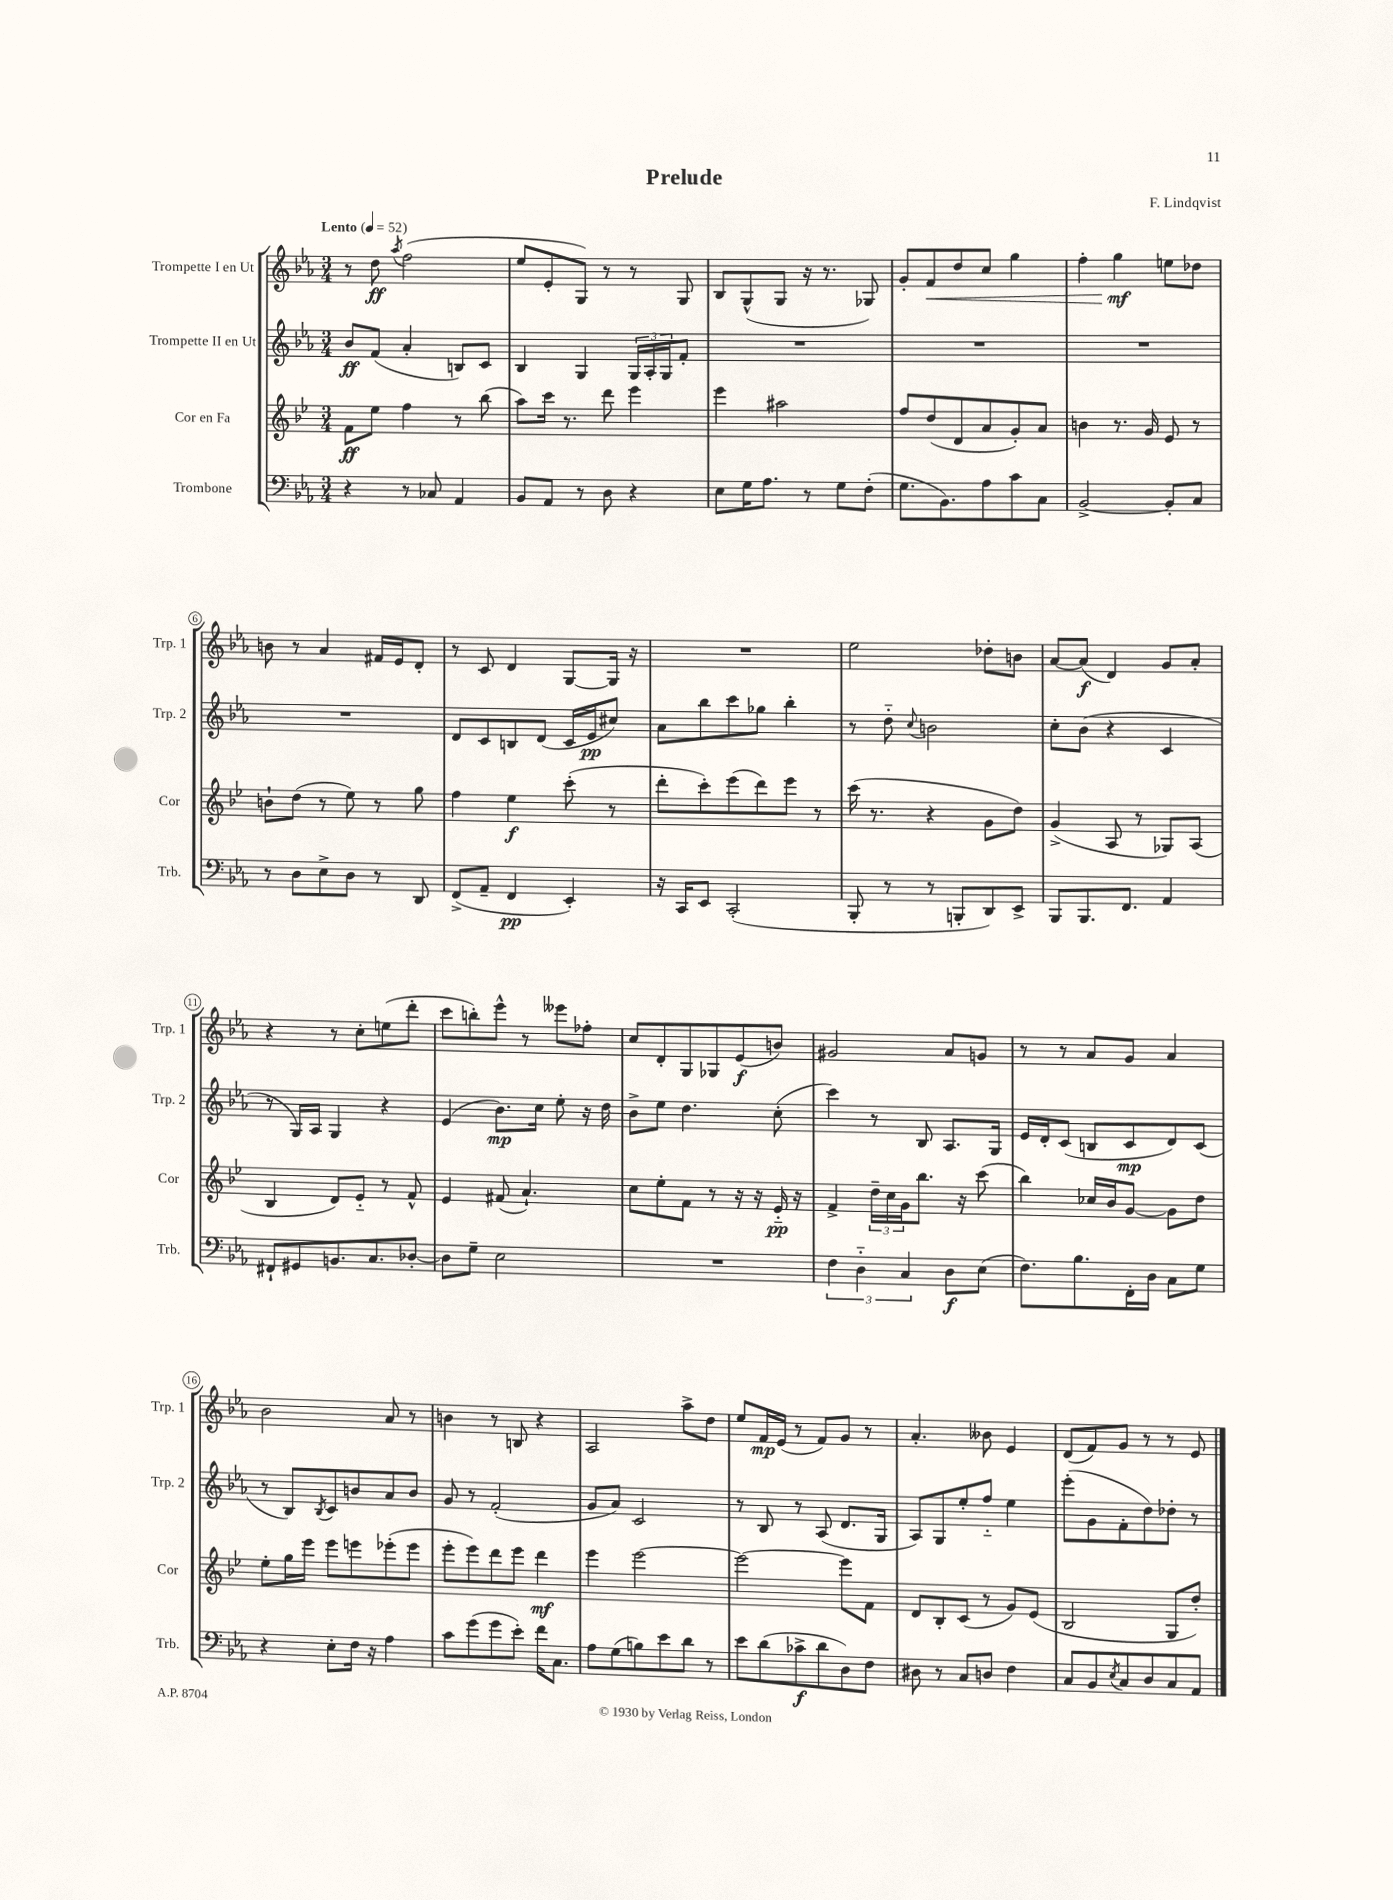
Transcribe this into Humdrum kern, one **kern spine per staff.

**kern	**dynam	**kern	**dynam	**kern	**dynam	**kern	**dynam
*part4	*part4	*part3	*part3	*part2	*part2	*part1	*part1
*staff4	*staff4	*staff3	*staff3	*staff2	*staff2	*staff1	*staff1
*I"Trombone	*	*I"Cor en Fa	*	*I"Trompette II en Ut	*	*I"Trompette I en Ut	*
*I'Trb.	*	*I'Cor	*	*I'Trp. 2	*	*I'Trp. 1	*
*clefF4	*	*clefG2	*	*clefG2	*	*clefG2	*
*k[b-e-a-]	*	*k[b-e-]	*	*k[b-e-a-]	*	*k[b-e-a-]	*
*M3/4	*	*M3/4	*	*M3/4	*	*M3/4	*
*MM52	*	*MM52	*	*MM52	*	*MM52	*
=1	=1	=1	=1	=1	=1	=1	=1
!	!	!	!	!	!	!LO:TX:a:B:t=Lento	!
4r	.	8f\L	ff	8b-/L	ff	8r	.
.	.	8ee-\J	.	(8f/J	.	8dd\	ff
.	.	.	.	.	.	8qaa-/	.
8r	.	4ff\	.	4a-'/	.	(2ff\	.
8C-X/	.	.	.	.	.	.	.
4AA-/	.	8r	.	8Bn/L)	.	.	.
.	.	(8bb-\	.	8c/J	.	.	.
=2	=2	=2	=2	=2	=2	=2	=2
8BB-/L	.	8aa\L)	.	4B-/	.	8ee-/L	.
8AA-/J	.	16ccc\Jk	.	.	.	8e-'/	.
.	.	8.r	.	.	.	.	.
8r	.	.	.	4G/	.	8G/J)	.
8D\	.	8ddd\	.	.	.	8r	.
4r	.	4eee-\	.	24G/LL	.	8r	.
.	.	.	.	24A-'/	.	.	.
.	.	.	.	24G/J	.	.	.
.	.	.	.	8f'/J	.	8G/	.
=3	=3	=3	=3	=3	=3	=3	=3
8E-\L	.	4eee-\	.	2.r	.	8B-/L	.
16G\K	.	.	.	.	.	(8G^^/	.
8.A-\J	.	.	.	.	.	.	.
.	.	2aa#X\	.	.	.	8G/J	.
8r	.	.	.	.	.	16r	.
.	.	.	.	.	.	8.r	.
8G\L	.	.	.	.	.	.	.
(8F'\J	.	.	.	.	.	8G-X/)	.
=4	=4	=4	=4	=4	=4	=4	=4
8.G\L	.	8ff/L	.	2.r	.	8g'/L	.
!	!	!	!	!	!	!	!LO:HP:b
.	.	(8dd/	.	.	.	8f/	<
8.BB-\)	.	.	.	.	.	.	.
.	.	8d/	.	.	.	8dd/	.
8A-\	.	8a/	.	.	.	8cc/J	.
8c\	.	8g'/)	.	.	.	4gg\	.
8C\J	.	8a/J	.	.	.	.	.
=5	=5	=5	=5	=5	=5	=5	=5
[2BB-^/	.	4bn\	.	2.r	.	4ff'\	.
.	.	8.r	.	.	.	4gg\	mf
.	.	16g/	.	.	.	.	.
8BB-'/L]	.	8e-/	.	.	.	8een\L	[
8C/J	.	8r	.	.	.	8dd-X\J	.
!!LO:LB:g=z
=6	=6	=6	=6	=6	=6	=6	=6
8r	.	8bn`\L	.	2.r	.	8bn\	.
8D\L	.	(8dd\J	.	.	.	8r	.
8E-^\	.	8r	.	.	.	4a-/	.
8D\J	.	8ee-\)	.	.	.	.	.
8r	.	8r	.	.	.	16f#X/LL	.
.	.	.	.	.	.	16e-/J	.
8DD/	.	8gg\	.	.	.	8d'/J	.
=7	=7	=7	=7	=7	=7	=7	=7
(8FF^/L	.	4ff\	.	8d/L	.	8r	.
8AA-~/J	.	.	.	8c/	.	8c/	.
4FF/	pp	4ee-\	f	8Bn/	.	4d/	.
.	.	.	.	(8d/J	.	.	.
4EE-'/)	.	(8ccc'\	.	16c/LL	.	[8G/L	.
.	.	.	.	16e-/J	pp	.	.
.	.	8r	.	8cc#X/J)	.	16G/Jk]	.
.	.	.	.	.	.	16r	.
=8	=8	=8	=8	=8	=8	=8	=8
16r	.	8ddd'\L	.	8a-\L	.	2.r	.
16CC/KL	.	.	.	.	.	.	.
8EE-/J	.	8ccc'\)	.	8bb-\	.	.	.
(2CC'/	.	(8eee-\	.	8ccc\	.	.	.
.	.	8ddd\)	.	8gg-X\J	.	.	.
.	.	8eee-\J	.	4bb-'\	.	.	.
.	.	8r	.	.	.	.	.
=9	=9	=9	=9	=9	=9	=9	=9
8BBB-'/	.	(16ccc\	.	8r	.	2ee-\	.
.	.	8.r	.	.	.	.	.
8r	.	.	.	8dd\	.	.	.
.	.	.	.	8qqcc/	.	.	.
8r	.	4r	.	2bn\	.	.	.
8BBBn'/L	.	.	.	.	.	.	.
8DD/)	.	8g\L	.	.	.	8dd-X'\L	.
8EE-^/J	.	8dd\J)	.	.	.	8bn\J	.
=10	=10	=10	=10	=10	=10	=10	=10
8BBB-/L	.	(4g^/	.	8cc'\L	.	[8a-/L	.
8.BBB-/	.	.	.	(8b-\J	.	(8a-/J]	f
.	.	8A/	.	4r	.	4d/)	.
8.FF/J	.	.	.	.	.	.	.
.	.	8r	.	.	.	.	.
4AA-/	.	8G-X/L)	.	4c/	.	8g/L	.
.	.	(8A/J	.	.	.	8a-'/J	.
!!LO:LB:g=z
=11	=11	=11	=11	=11	=11	=11	=11
8FF#X`/L	.	4B-/	.	8r	.	4r	.
8GG#X/	.	.	.	16G/LL)	.	.	.
.	.	.	.	16A-/JJ	.	.	.
8.BBn/	.	8d/L)	.	4G/	.	8r	.
.	.	8e-/J	.	.	.	8cc'\L	.
8.C/	.	.	.	.	.	.	.
.	.	8r	.	4r	.	(8een\	.
[8D-X'/J	.	8f^^/	.	.	.	8ddd'\J	.
=12	=12	=12	=12	=12	=12	=12	=12
8D-\L]	.	4e-/	.	(4e-/	.	8ccc\L	.
8G~\J	.	.	.	.	.	8bbn'\)	.
2E-\	.	(8f#X/	.	8.b-\L)	mp	8eee-^^\J	.
.	.	4.a`/)	.	.	.	8r	.
.	.	.	.	16cc\Jk	.	.	.
.	.	.	.	8ee-'\	.	8eee--X\L	.
.	.	.	.	16r	.	8ff-X'\J	.
.	.	.	.	16dd\	.	.	.
=13	=13	=13	=13	=13	=13	=13	=13
2.r	.	8cc\L	.	8b-^\L	.	8cc/L	.
.	.	8ee-'\	.	8ee-\J	.	8d'/	.
.	.	8f\J	.	4.dd\	.	8G/	.
.	.	8r	.	.	.	8G-X/	.
.	.	16r	.	.	.	(8e-/	f
.	.	16r	.	.	.	.	.
.	.	16e-/	pp	(8cc'\	.	8bn/J)	.
.	.	16r	.	.	.	.	.
=14	=14	=14	=14	=14	=14	=14	=14
6F\	.	4f^/	.	4ccc\)	.	2g#X/	.
6D\	.	.	.	.	.	.	.
.	.	24dd~\LL	.	8r	.	.	.
.	.	24cc\	.	.	.	.	.
6C/	.	24g\J	.	.	.	.	.
.	.	8.bb-\J	.	8B-/	.	.	.
8D\L	f	.	.	8.A-/L	.	8a-/L	.
.	.	16r	.	.	.	.	.
(8E-\J	.	(8ccc\	.	.	.	8gn/J	.
.	.	.	.	16G/Jk	.	.	.
=15	=15	=15	=15	=15	=15	=15	=15
8.F\L)	.	4bb-\)	.	16e-/LL	.	8r	.
.	.	.	.	16d'/J	.	.	.
.	.	.	.	(8c/J	.	8r	.
8.B-\	.	.	.	.	.	.	.
.	.	16cc-X/LL	.	8Bn/L	.	8a-/L	.
.	.	16b-/J	.	.	.	.	.
16FF'\L	.	[8g/J	.	8c/	mp	8g/J	.
16D\JJ	.	.	.	.	.	.	.
8C\L	.	8g\L]	.	8d/)	.	4a-/	.
8G\J	.	8dd\J	.	(8c/J	.	.	.
!!LO:LB:g=z
=16	=16	=16	=16	=16	=16	=16	=16
4r	.	8ee-'\L	.	8r	.	2b-\	.
.	.	16gg\L	.	8B-/L)	.	.	.
.	.	16eee-\JJ	.	.	.	.	.
.	.	.	.	8qB-/	.	.	.
8E-'\L	.	8eee-\L	.	8c/	.	.	.
16F\Jk	.	8eeen\	.	8bn/	.	.	.
16r	.	.	.	.	.	.	.
4A-\	.	(8eee-X'\	.	8a-/	.	8a-/	.
.	.	8eee-\J	.	8b/J	.	8r	.
=17	=17	=17	=17	=17	=17	=17	=17
8c\L	.	8eee-'\L	.	8g/	.	4bn\	.
(8g\	.	8eee-\)	.	8r	.	.	.
8g\	.	8ddd\	.	(2f'/	.	8r	.
8e-'\J)	.	8eee-\J	.	.	.	8Bn/	.
16f\KL	.	4ddd\	mf	.	.	4r	.
8.C\J	.	.	.	.	.	.	.
=18	=18	=18	=18	=18	=18	=18	=18
8A-\L	.	4eee-\	.	8g/L	.	2A-/	.
(8G\	.	.	.	8a-/J)	.	.	.
8Bn\)	.	[2eee-\	.	2c/	.	.	.
8e-\	.	.	.	.	.	.	.
8d\J	.	.	.	.	.	8aa-^\L	.
8r	.	.	.	.	.	8dd\J	.
=19	=19	=19	=19	=19	=19	=19	=19
8e-\L	.	2eee-\_	.	8r	.	8ee-/L	.
(8d\	.	.	.	8B-/	.	16f/L	mp
.	.	.	.	.	.	(16e-/JJ	.
8c-X^\	f	.	.	8r	.	8r	.
8d\	.	.	.	(8A-/	.	8f/L)	.
8D\)	.	8eee-\L]	.	8.d/L	.	8g/J	.
8F\J	.	8f\J	.	.	.	8r	.
.	.	.	.	16G/Jk	.	.	.
=20	=20	=20	=20	=20	=20	=20	=20
8D#X\	.	8d/L	.	8A-/L)	.	4.a-'/	.
8r	.	8B-'/	.	8G/	.	.	.
8C/L	.	(8c/J	.	8ee-'/	.	.	.
8Dn/J	.	8r	.	8ff/J	.	8b--X\	.
4F\	.	8g/L)	.	4ee-\	.	4e-/	.
.	.	(8e-/J	.	.	.	.	.
=21	=21	=21	=21	=21	=21	=21	=21
8C/L	.	2B-/	.	(8eee-'\L	.	(8d/L	.
8BB-/	.	.	.	8g\	.	8f/)	.
8qE-/	.	.	.	.	.	.	.
8C/	.	.	.	8f'\	.	8g/J	.
8D/	.	.	.	8dd\)	.	8r	.
8C/	.	8G/L	.	8dd-X'\J	.	8r	.
8AA-/J	.	8dd'/J)	.	8r	.	8e-/	.
==	==	==	==	==	==	==	==
*-	*-	*-	*-	*-	*-	*-	*-
